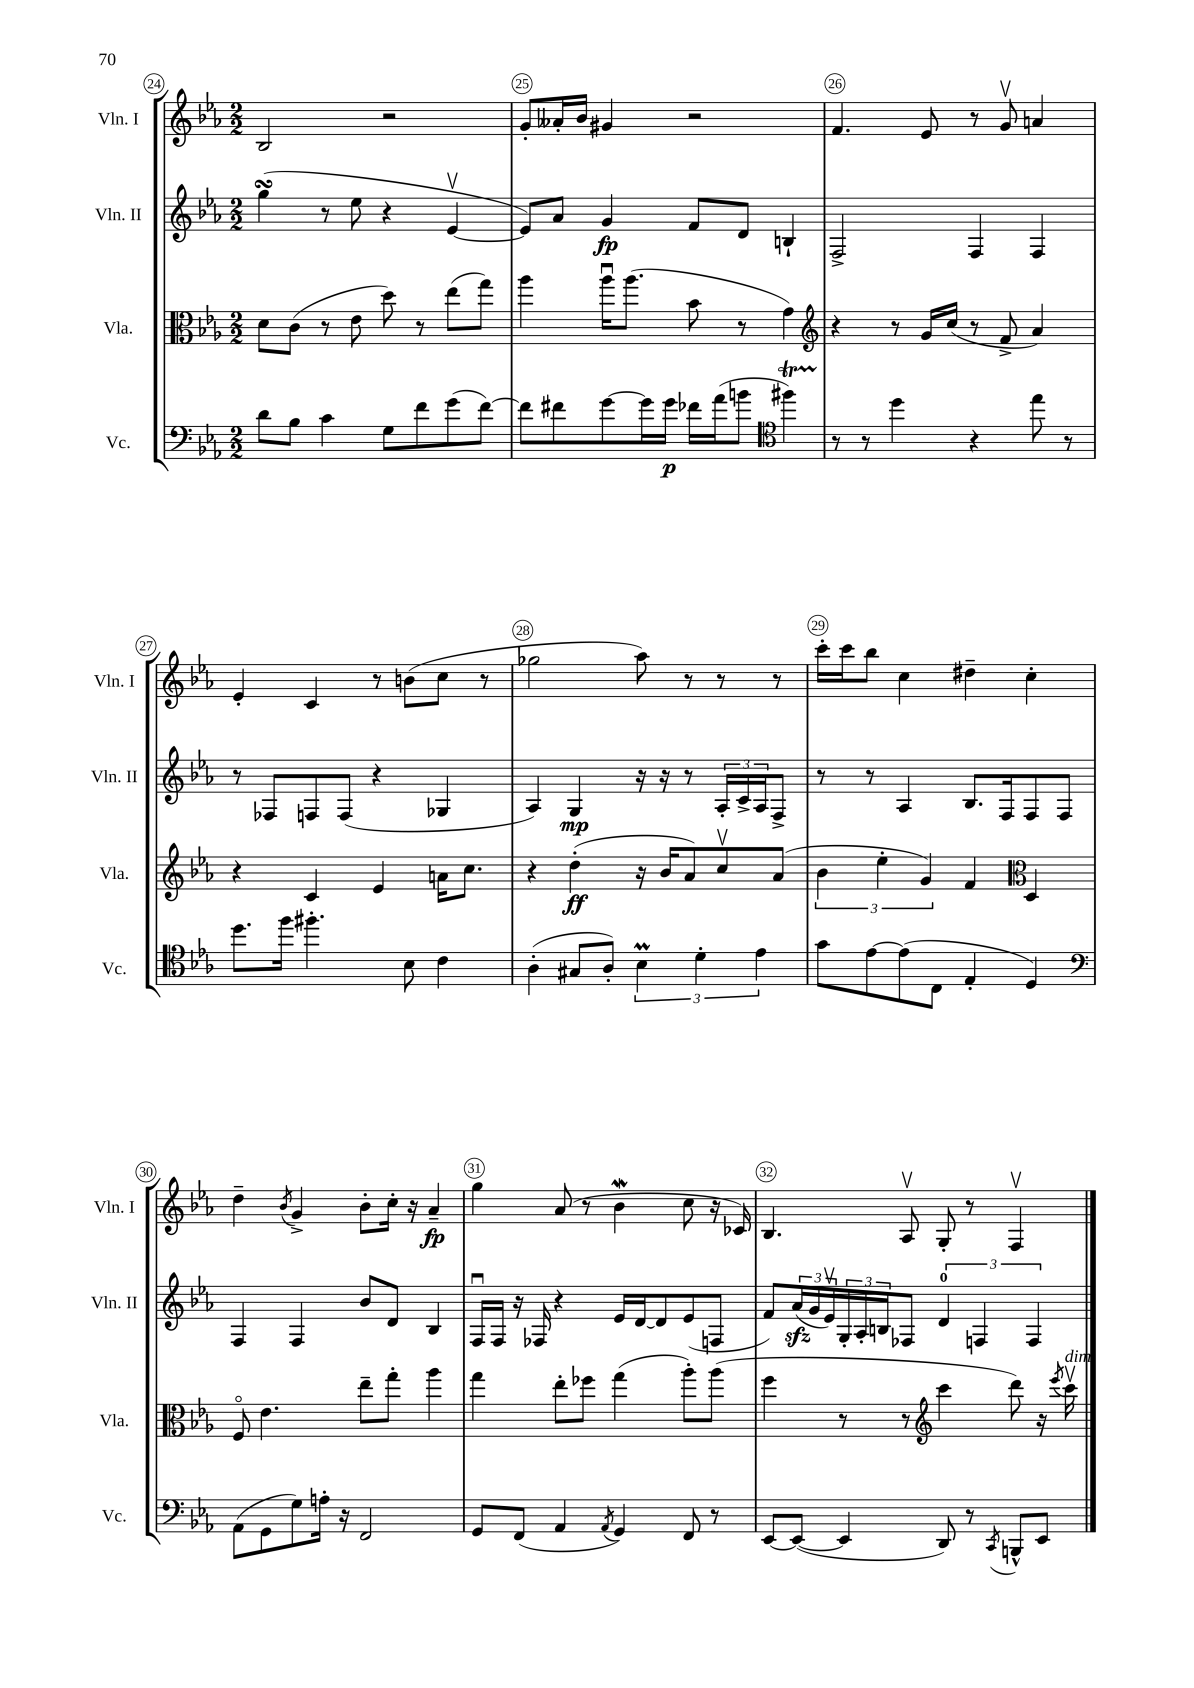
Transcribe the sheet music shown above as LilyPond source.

<<
\new StaffGroup <<
\new Staff = "s0" \with { instrumentName = "Vln. I" shortInstrumentName = "Vln. I" } {
    \clef treble \key ees \major \numericTimeSignature \time 2/2
    bes2 r2 |
    g'8-. aeses'16-. bes'16 gis'4 r2 |
    f'4. ees'8 r8 g'8\upbow a'4 |
    ees'4-. c'4 r8 b'8( c''8 r8 |
    ges''2 aes''8) r8 r8 r8 |
    c'''16-. c'''16 bes''8 c''4 dis''4-- c''4-. |
    d''4-- \acciaccatura { bes'8 } g'4-> bes'8-. c''16-. r16 aes'4--\fp |
    g''4 aes'8( r8 bes'4\mordent c''8 r16 ces'16) |
    bes4. aes8\upbow g8-. r8 f4\upbow \bar "|." |
}
\new Staff = "s1" \with { instrumentName = "Vln. II" shortInstrumentName = "Vln. II" } {
    \clef treble \key ees \major \numericTimeSignature \time 2/2
    g''4\turn( r8 ees''8 r4 ees'4~\upbow |
    ees'8) aes'8 g'4\fp f'8 d'8 b4-! |
    f2-> f4 f4 |
    r8 fes8 f8 f8( r4 ges4 |
    aes4) g4\mp r16 r16 r8 \tuplet 3/2 { aes16-. c'16-> aes16 } f8-> |
    r8 r8 aes4 bes8. f16 f8 f8 |
    f4 f4 bes'8 d'8 bes4 |
    f16\downbow f16 r16 fes16 r4 ees'16 d'16~ d'8 ees'8( f8 |
    f'8) \tuplet 3/2 { aes'16\sfz( g'16 ees'16\upbow) } \tuplet 3/2 { g16-. aes16-. b16 } fes8 \tuplet 3/2 { d'4-0 f4 f4 } \bar "|." |
}
\new Staff = "s2" \with { instrumentName = "Vla." shortInstrumentName = "Vla." } {
    \clef alto \key ees \major \numericTimeSignature \time 2/2
    d'8 c'8( r8 ees'8 d''8) r8 ees''8( g''8) |
    aes''4 aes''16\downbow aes''8.( bes'8 r8 g'4) |
    \clef treble r4 r8 g'16 c''16( r8 f'8-> aes'4) |
    r4 c'4 ees'4 a'16 c''8. |
    r4 d''4-.\ff( r16 bes'16 aes'8) c''8\upbow aes'8( |
    \tuplet 3/2 { bes'4 ees''4-. g'4) } f'4 \clef alto d4 |
    f8\flageolet ees'4. ees''8-- g''8-. aes''4 |
    g''4 ees''8-. fes''8 g''4( aes''8-.) aes''8( |
    f''4 r8 r8 \clef treble c'''4 d'''8) r16 \acciaccatura { ees'''8 } c'''16\upbow^\markup { \italic "dim." } \bar "|." |
}
\new Staff = "s3" \with { instrumentName = "Vc." shortInstrumentName = "Vc." } {
    \clef bass \key ees \major \numericTimeSignature \time 2/2
    d'8 bes8 c'4 g8 f'8 g'8( f'8~) |
    f'8 fis'8 g'8~ g'16 g'16\p fes'16 aes'16( b'8 \clef tenor fis''4\startTrillSpan) |
    r8\stopTrillSpan r8 d''4 r4 ees''8 r8 |
    d''8. f''16 fis''4.-. bes8 c'4 |
    aes4-.( gis8 aes8-.) \tuplet 3/2 { bes4\prall d'4-. ees'4 } |
    g'8 ees'8~ ees'8( c8 ees4-. d4) |
    \clef bass aes,8( g,8 g8) a16-. r16 f,2 |
    g,8 f,8( aes,4 \acciaccatura { aes,8 } g,4) f,8 r8 |
    ees,8~ ees,8~( ees,4 d,8) r8 \acciaccatura { c,8 } b,,8-^ ees,8 \bar "|." |
}
>>
>>
\layout { \context { \Score currentBarNumber = #24 \override BarNumber.break-visibility = ##(#f #t #t) barNumberVisibility = #all-bar-numbers-visible \override BarNumber.stencil = #(make-stencil-circler 0.1 0.3 ly:text-interface::print) } }
